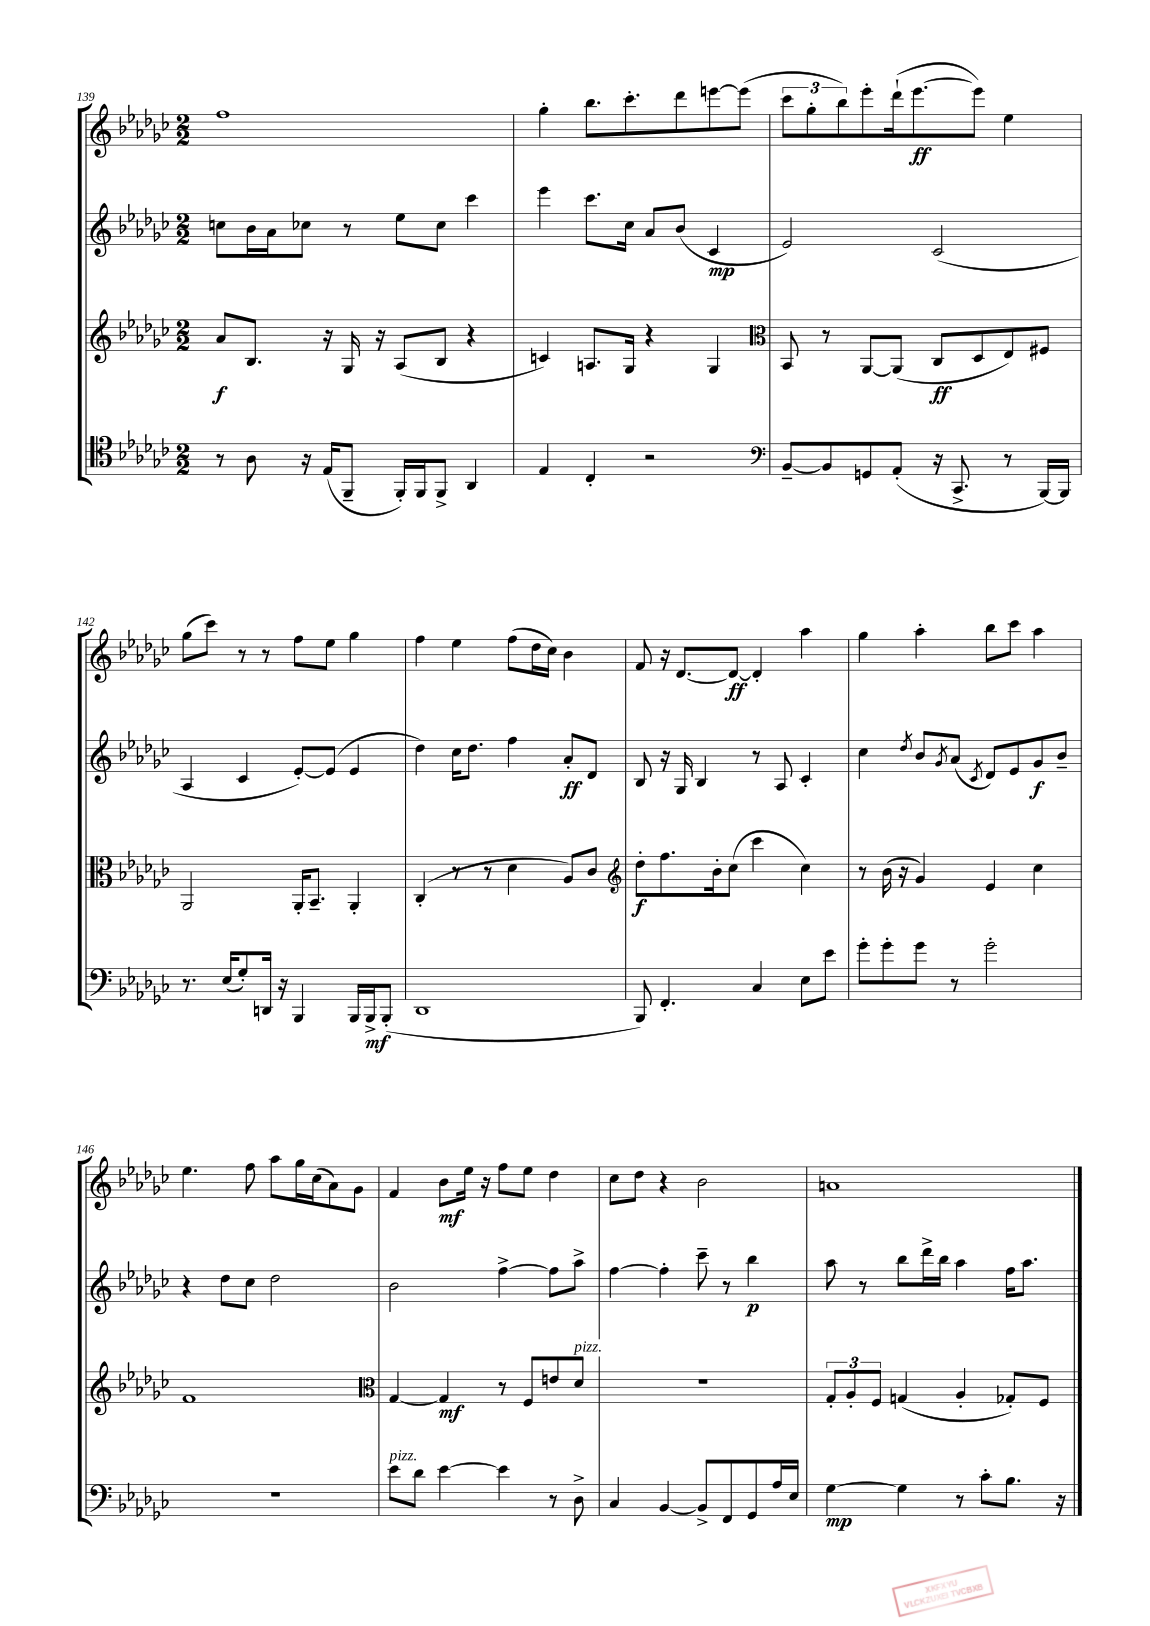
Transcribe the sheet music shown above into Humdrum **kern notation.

**kern	**dynam	**kern	**dynam	**kern	**dynam	**kern	**dynam
*part4	*part4	*part3	*part3	*part2	*part2	*part1	*part1
*staff4	*staff4	*staff3	*staff3	*staff2	*staff2	*staff1	*staff1
*clefC4	*	*clefG2	*	*clefG2	*	*clefG2	*
*k[b-e-a-d-g-c-]	*	*k[b-e-a-d-g-c-]	*	*k[b-e-a-d-g-c-]	*	*k[b-e-a-d-g-c-]	*
*M2/2	*	*M2/2	*	*M2/2	*	*M2/2	*
=139	=139	=139	=139	=139	=139	=139	=139
8r	.	8a-/L	f	8ccn\L	.	1ff	.
8A-\	.	8.B-/J	.	16b-\L	.	.	.
.	.	.	.	16a-\J	.	.	.
16r	.	.	.	8cc-X\J	.	.	.
(16E-/KL	.	16r	.	.	.	.	.
8FF~/J	.	16G-/	.	8r	.	.	.
.	.	16r	.	.	.	.	.
16FF'/LL)	.	(8A-/L	.	8ee-\L	.	.	.
16FF/J	.	.	.	.	.	.	.
8FF^/J	.	8B-/J	.	8cc-\J	.	.	.
4AA-/	.	4r	.	4ccc-\	.	.	.
=140	=140	=140	=140	=140	=140	=140	=140
4E-/	.	4cn/)	.	4eee-\	.	4gg-'\	.
4C-'/	.	8.An/L	.	8.ccc-\L	.	8.bb-\L	.
.	.	16G-/Jk	.	16cc-\Jk	.	8.ccc-'\	.
2r	.	4r	.	8a-/L	.	.	.
.	.	.	.	(8b-/J	.	8ddd-\	.
.	.	4G-/	.	4c-/	mp	[8eeen\	.
.	.	.	.	.	.	(8eee\J]	.
=141	=141	=141	=141	=141	=141	=141	=141
*clefF4	*	*clefC3	*	*	*	*	*
[8BB-~/L	.	8BB-/	.	2e-/)	.	12ccc-\L	.
.	.	.	.	.	.	12gg-'\	.
8BB-/]	.	8r	.	.	.	.	.
.	.	.	.	.	.	12bb-\)	.
8GGn/	.	[8AA-/L	.	.	.	8eee-'\	.
(8AA-'/J	.	(8AA-/J]	.	.	.	(16ddd-`\k	.
.	.	.	.	.	.	[8.eee-\	ff
16r	.	8C-/L	ff	(2c-/	.	.	.
8.CC-^/	.	.	.	.	.	.	.
.	.	8D-/	.	.	.	8eee-\J])	.
8r	.	8E-/)	.	.	.	4ee-\	.
[16BBB-/LL)	.	8F#X/J	.	.	.	.	.
16BBB-/JJ]	.	.	.	.	.	.	.
!!LO:LB:g=z
=142	=142	=142	=142	=142	=142	=142	=142
8.r	.	2AA-/	.	4A-/	.	(8gg-\L	.
.	.	.	.	.	.	8ccc-\J)	.
(16E-/KL	.	.	.	.	.	.	.
8G-'/)	.	.	.	4c-/	.	8r	.
16DDn/Jk	.	.	.	.	.	8r	.
16r	.	.	.	.	.	.	.
4BBB-/	.	16AA-'/KL	.	[8e-'/L)	.	8ff\L	.
.	.	8.BB-~/J	.	.	.	.	.
.	.	.	.	(8e-/J]	.	8ee-\J	.
16BBB-/LL	.	4AA-'/	.	4e-/	.	4gg-\	.
16BBB-^/J	mf	.	.	.	.	.	.
(8BBB-'/J	.	.	.	.	.	.	.
=143	=143	=143	=143	=143	=143	=143	=143
1DD-	.	(4C-'/	.	4dd-\)	.	4ff\	.
.	.	8r	.	16cc-\KL	.	4ee-\	.
.	.	.	.	8.dd-\J	.	.	.
.	.	8r	.	.	.	.	.
.	.	4d-\	.	4ff\	.	(8ff\L	.
.	.	.	.	.	.	16dd-\L	.
.	.	.	.	.	.	16cc-\JJ)	.
.	.	8A-/L)	.	8a-'/L	ff	4b-\	.
.	.	8c-/J	.	8d-/J	.	.	.
=144	=144	=144	=144	=144	=144	=144	=144
*	*	*clefG2	*	*	*	*	*
8BBB-/)	.	8dd-'\L	f	8B-/	.	8f/	.
4.FF'/	.	8.ff\	.	16r	.	16r	.
.	.	.	.	16G-/	.	[8.d-/L	.
.	.	.	.	4B-/	.	.	.
.	.	16b-'\k	.	.	.	.	.
.	.	(8cc-\J	.	.	.	8d-/J_	ff
4C-/	.	4ccc-\	.	8r	.	4d-'/]	.
.	.	.	.	8A-/	.	.	.
8E-\L	.	4cc-\)	.	4c-'/	.	4aa-\	.
8e-\J	.	.	.	.	.	.	.
=145	=145	=145	=145	=145	=145	=145	=145
8g-'\L	.	8r	.	4cc-\	.	4gg-\	.
8g-'\	.	(16b-\	.	.	.	.	.
.	.	16r	.	.	.	.	.
.	.	.	.	8qdd-/	.	.	.
8g-\J	.	4g-/)	.	8b-/L	.	4aa-'\	.
.	.	.	.	8qg-/	.	.	.
8r	.	.	.	(8a-/J	.	.	.
.	.	.	.	8qc-/	.	.	.
2g-'\	.	4e-/	.	8d-/L)	.	8bb-\L	.
.	.	.	.	8e-/	.	8ccc-\J	.
.	.	4cc-\	.	8g-/	f	4aa-\	.
.	.	.	.	8b-~/J	.	.	.
!!LO:LB:g=z
=146	=146	=146	=146	=146	=146	=146	=146
1r	.	1f	.	4r	.	4.ee-\	.
.	.	.	.	8dd-\L	.	.	.
.	.	.	.	8cc-\J	.	8ff\	.
.	.	.	.	2dd-\	.	8aa-\L	.
.	.	.	.	.	.	16gg-\L	.
.	.	.	.	.	.	(16cc-\J	.
.	.	.	.	.	.	8a-\)	.
.	.	.	.	.	.	8g-\J	.
=147	=147	=147	=147	=147	=147	=147	=147
*	*	*clefC3	*	*	*	*	*
!LO:TX:a:i:t=pizz.	!	!	!	!	!	!	!
8e-\L	.	[4G-/	.	2b-\	.	4f/	.
8d-\J	.	.	.	.	.	.	.
[4e-\	.	4G-/]	mf	.	.	8b-\L	mf
.	.	.	.	.	.	16ee-\Jk	.
.	.	.	.	.	.	16r	.
4e-\]	.	8r	.	[4ff^\	.	8ff\L	.
.	.	8F/L	.	.	.	8ee-\J	.
8r	.	8en/	.	8ff\L]	.	4dd-\	.
!	!	!LO:TX:a:i:t=pizz.	!	!	!	!	!
8D-^\	.	8d-/J	.	8aa-^\J	.	.	.
=148	=148	=148	=148	=148	=148	=148	=148
4C-/	.	1r	.	[4ff\	.	8cc-\L	.
.	.	.	.	.	.	8dd-\J	.
[4BB-/	.	.	.	4ff'\]	.	4r	.
8BB-^/L]	.	.	.	8ccc-~\	.	2b-\	.
8FF/	.	.	.	8r	.	.	.
8GG-/	.	.	.	4bb-\	p	.	.
16A-/L	.	.	.	.	.	.	.
16E-/JJ	.	.	.	.	.	.	.
=149	=149	=149	=149	=149	=149	=149	=149
[4G-\	mp	12G-'/L	.	8aa-\	.	1an	.
.	.	12A-'/	.	.	.	.	.
.	.	.	.	8r	.	.	.
.	.	12F/J	.	.	.	.	.
4G-\]	.	(4Gn/	.	8bb-\L	.	.	.
.	.	.	.	16ddd-^\L	.	.	.
.	.	.	.	16bb-\JJ	.	.	.
8r	.	4A-'/	.	4aa-\	.	.	.
8c-'\L	.	.	.	.	.	.	.
8.B-\J	.	8G-X'/L)	.	16ff\KL	.	.	.
.	.	.	.	8.aa-\J	.	.	.
.	.	8F/J	.	.	.	.	.
16r	.	.	.	.	.	.	.
==	==	==	==	==	==	==	==
*-	*-	*-	*-	*-	*-	*-	*-
